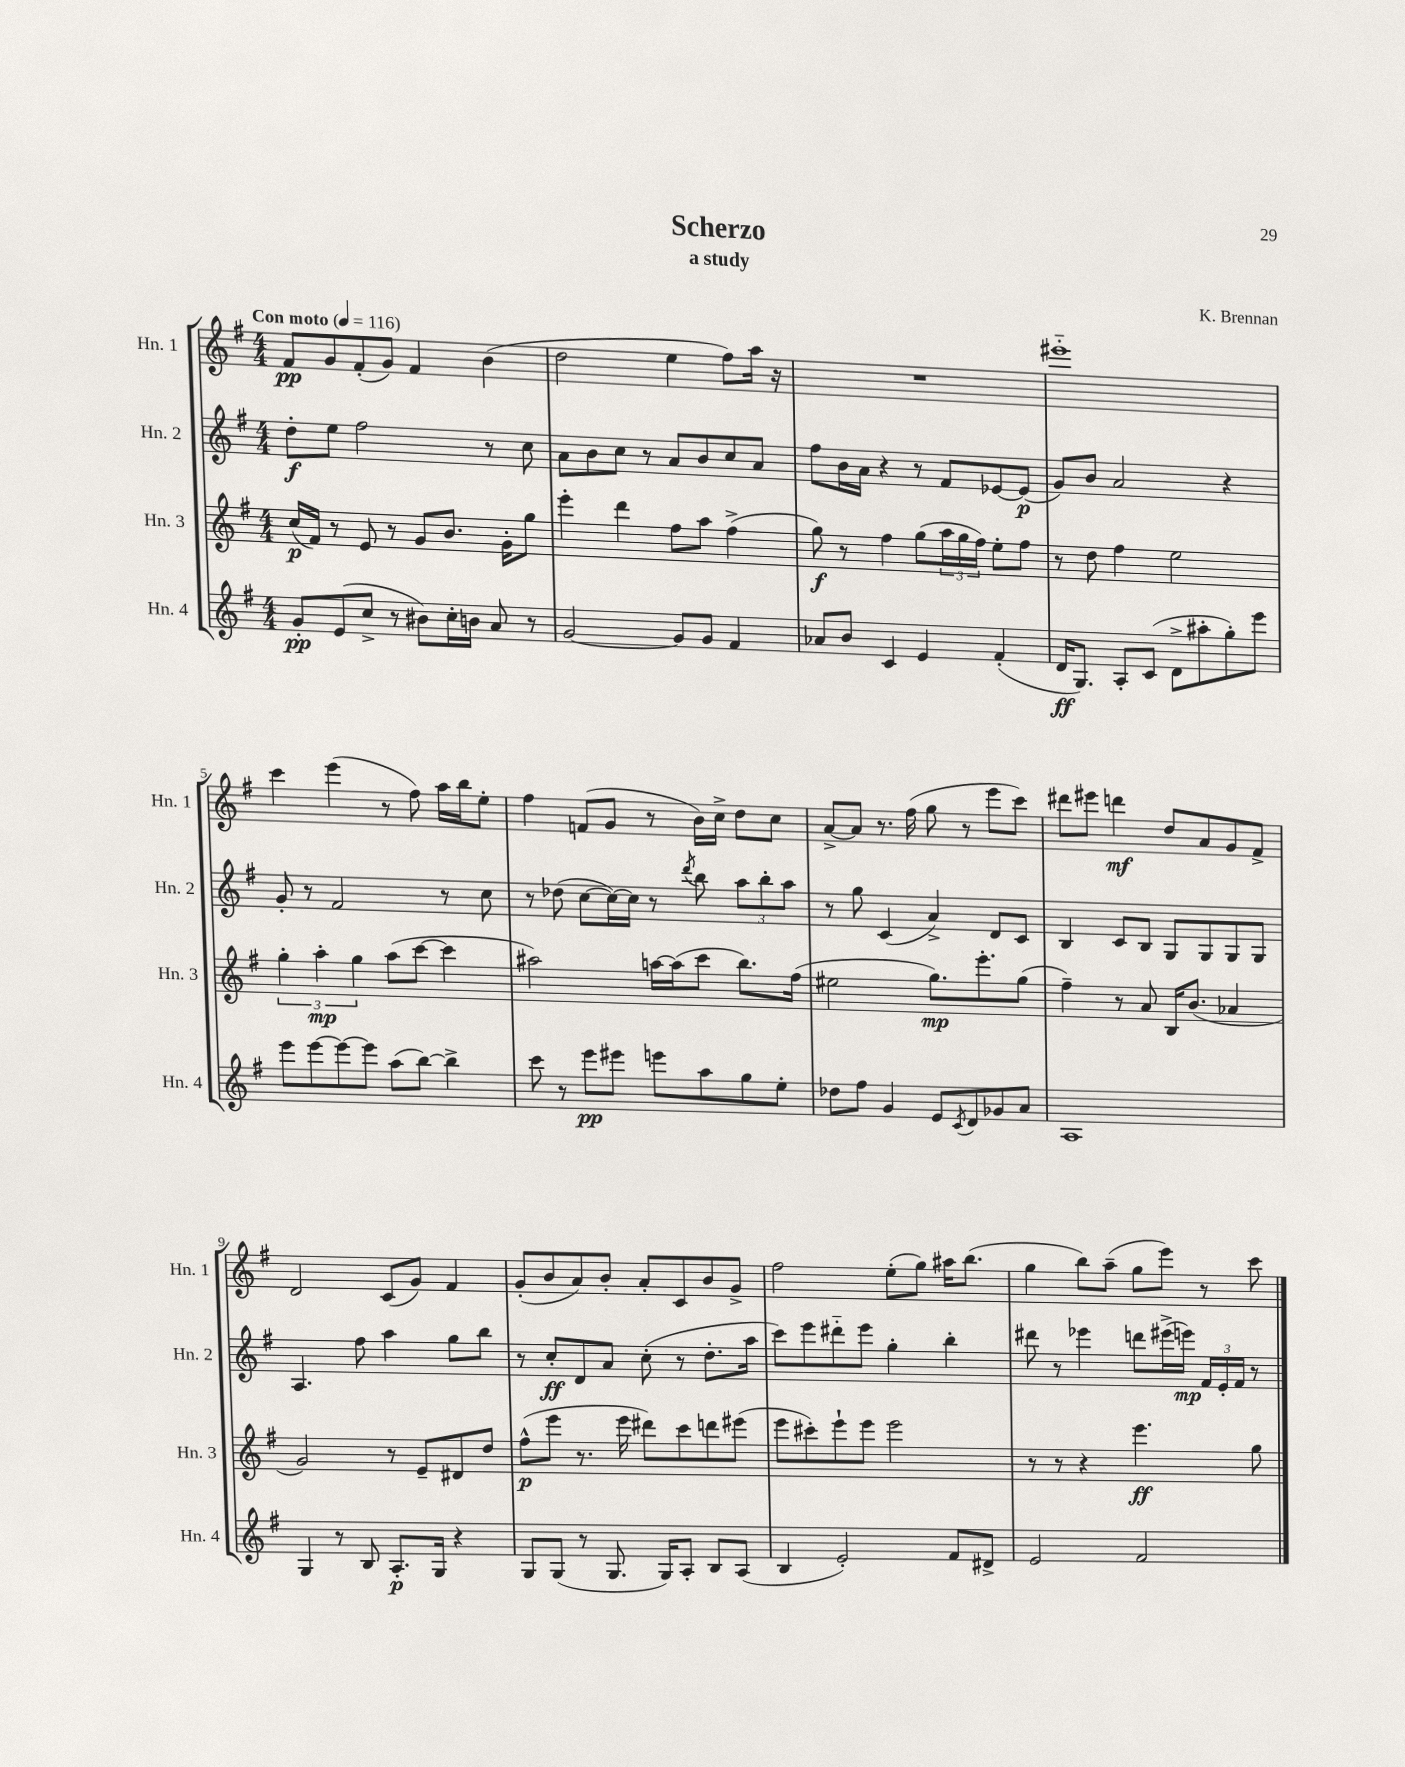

**kern	**kern	**kern	**kern
*staff4	*staff3	*staff2	*staff1
*clefG2	*clefG2	*clefG2	*clefG2
*k[f#]	*k[f#]	*k[f#]	*k[f#]
*M4/4	*M4/4	*M4/4	*M4/4
*MM116	*MM116	*MM116	*MM116
8g'	(16cc	8dd'	8f#
.	16f#)	.	.
(8e	8r	8ee	8g
8cc^	8e	2ff#	(8f#'
8r	8r	.	8g)
8b#)	8g	.	4f#
16cc'	8.b	.	.
16b	.	.	.
8a	.	8r	(4b
.	16g'	.	.
8r	8gg	8cc	.
=	=	=	=
[2g	4eee'	8a	2dd
.	.	8b	.
.	4ddd	8cc	.
.	.	8r	.
8g]	8ff#	8a	4ee
8g	8aa	8b	.
4f#	(4ff#^	8cc	8ff#)
.	.	8a	16aa
.	.	.	16r
=	=	=	=
8a-	8gg)	8ff#	1r
8b	8r	16b	.
.	.	16a	.
4c	4ff#	4r	.
4e	(8gg	8r	.
.	24aa	8f#	.
.	24gg	.	.
.	24ff#)	.	.
(4f#'	8ee'	[8e-	.
.	8ff#	(8e-]	.
=	=	=	=
16d	8r	8g)	1eee#'~
8.G)	.	.	.
.	8dd	8b	.
8A'	4ff#	2a	.
(8c	.	.	.
8d^	2ee	.	.
8aa#'	.	.	.
8gg')	.	4r	.
8eee	.	.	.
=	=	=	=
8eee	6gg'	8g'	4ccc
[8eee	.	8r	.
.	6aa'	.	.
8eee_	.	2f#	(4eee
.	6gg	.	.
8eee]	.	.	.
(8aa	(8aa	.	8r
[8bb)	[8ccc	.	8ff#)
4bb^]	4ccc]	8r	16aa
.	.	.	16bb
.	.	8cc	8ee'
=	=	=	=
8ccc	2aa#)	8r	4ff#
8r	.	(8dd-	.
8eee	.	[8cc	(8f
8eee#	.	16cc_)	8g
.	.	16cc]	.
8eee	[16aa	8r	8r
.	(16aa]	.	.
.	.	8qddd	.
8aa	8ccc	8bb	16b)
.	.	.	16cc^
8gg	8.bb)	12aa	8dd
.	.	12bb'	.
8ee'	.	.	8cc
.	.	12aa	.
.	(16ff#	.	.
=	=	=	=
8dd-	2ee#	8r	[8a^
8ff#	.	8gg	8a]
4g	.	(4c	8.r
.	.	.	(16ff#
8e	8.gg)	4a^)	8gg
8qc	.	.	.
8d	.	.	8r
.	8.eee'	.	.
8g-	.	8d	8eee
8a	(8gg	8c	8ccc)
=	=	=	=
1A	4ff#~)	4B	8ddd#
.	.	.	8eee#
.	8r	8c	4ddd
.	8a	8B	.
.	16B	8G	8dd
.	(8.b	.	.
.	.	8G	8a
.	4a-	8G	8g
.	.	8G	8f#^
=	=	=	=
4G	2g)	4.A	2d
8r	.	.	.
8B	.	8ff#	.
8.A'	8r	4aa	(8c
.	8e~	.	8g)
16G	.	.	.
4r	8d#	8gg	4f#
.	8dd	8bb	.
=	=	=	=
8G	(8ff#^^	8r	(8g'
(8G	8eee	8cc'	8b
8r	8.r	8d	8a)
8.G	.	8a	8b'
.	16eee	.	.
.	8ddd#)	(8cc'	8a'
16G)	.	.	.
8A'	8ccc	8r	8c
8B	8ddd	8.dd'	8b
(8A	(8eee#	.	8g^
.	.	16aa	.
=	=	=	=
4B	8eee	8ccc)	2ff#
.	8ccc#')	8eee	.
2e')	8eee`	8ddd#'~	.
.	8eee	8eee	.
.	2eee	4gg'	(8ee'
.	.	.	8gg)
8f#	.	4bb'	16aa#
.	.	.	(8.bb
8d#^	.	.	.
=	=	=	=
2e	8r	8ddd#	4gg
.	8r	8r	.
.	4r	4eee-	8bb)
.	.	.	(8aa~
2f#	4.eee	8ddd	8gg
.	.	(16eee#^	8eee)
.	.	16eee)	.
.	.	24f#	8r
.	.	24e'	.
.	.	24f#	.
.	8gg	8r	8ccc
==	==	==	==
*-	*-	*-	*-
